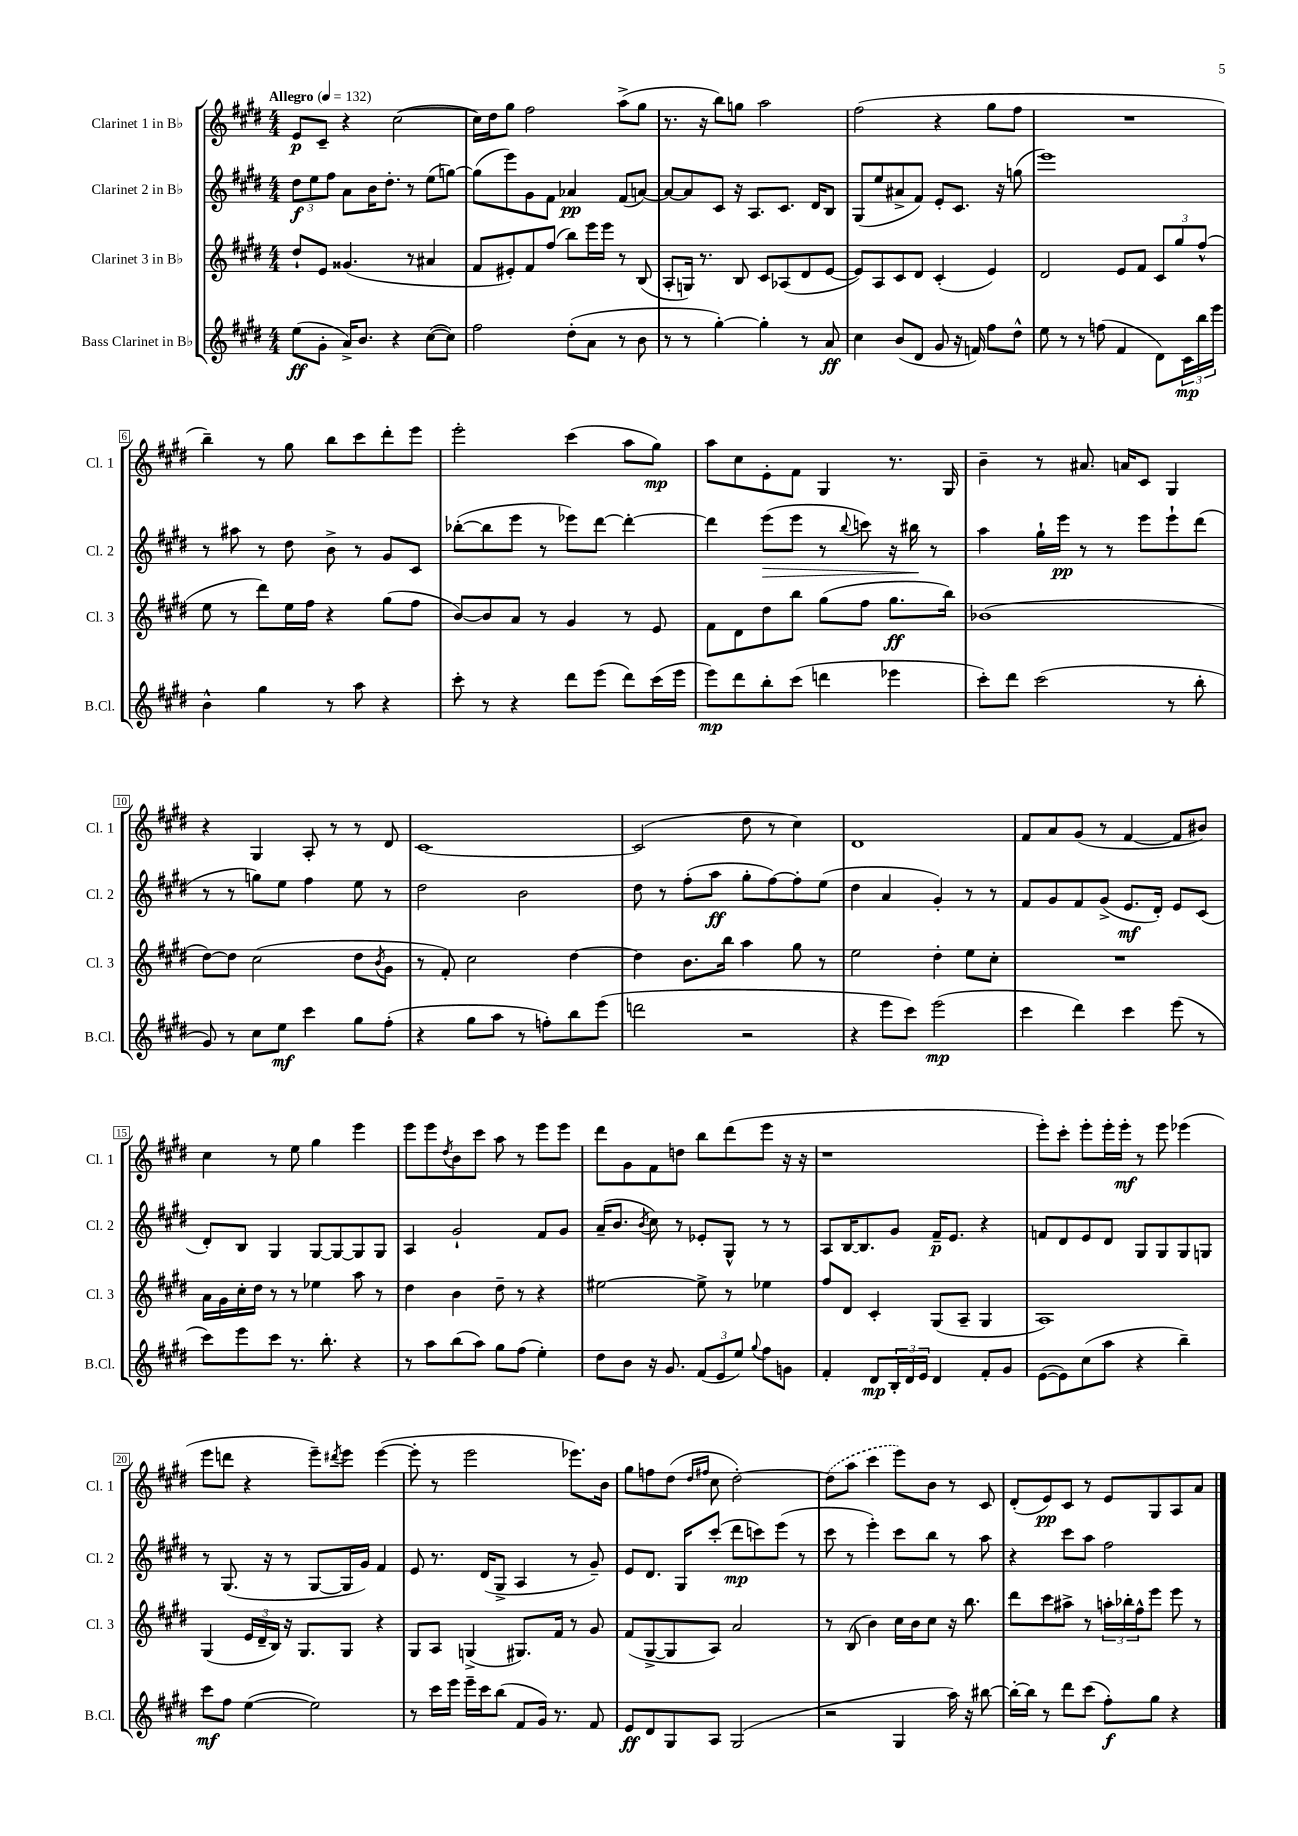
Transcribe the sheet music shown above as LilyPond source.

<<
\new StaffGroup <<
\new Staff = "s0" \with { instrumentName = "Clarinet 1 in Bb" shortInstrumentName = "Cl. 1" } {
    \clef treble \key e \major \numericTimeSignature \time 4/4 \tempo "Allegro" 4 = 132
    e'8\p cis'8-- r4 cis''2~( |
    cis''16) dis''16 gis''8 fis''2 a''8->( gis''8 |
    r8. r16 b''8) g''8 a''2 |
    fis''2( r4 gis''8 fis''8 |
    R1 |
    b''4--) r8 gis''8 b''8 cis'''8 dis'''8-. e'''8 |
    e'''2-. cis'''4( a''8 gis''8\mp) |
    a''8 cis''8 e'8-. fis'8 gis4 r8. gis16 |
    b'4-- r8 ais'8. a'16 cis'8 gis4 |
    r4 gis4 a8-. r8 r8 dis'8 |
    cis'1~ |
    cis'2( dis''8 r8 cis''4) |
    dis'1 |
    fis'8 a'8 gis'8( r8 fis'4~ fis'8 bis'8) |
    cis''4 r8 e''8 gis''4 e'''4 |
    e'''8 e'''8 \acciaccatura { dis''8 } b'8 cis'''8 a''8 r8 e'''8 e'''8 |
    dis'''8 gis'8 fis'8 d''8 b''8 dis'''8( e'''8 r16 r16 |
    r1 |
    e'''8-.) cis'''8-. e'''8-. e'''16-. e'''16-.\mf r8 e'''8 ees'''4( |
    e'''8 d'''8 r4 e'''8--) \acciaccatura { dis'''8 } e'''8 e'''4~( |
    e'''8-. r8 e'''2 ees'''8.) b'16 |
    gis''8 f''8 dis''8( \grace { dis''16 fis''16 } cis''8 dis''2~-.) |
    \once \slurDashed dis''8( a''8 cis'''4 e'''8) b'8 r8 cis'8 |
    dis'8-.( e'8\pp) cis'8 r8 e'8 gis8 a8 a'8 \bar "|." |
}
\new Staff = "s1" \with { instrumentName = "Clarinet 2 in Bb" shortInstrumentName = "Cl. 2" } {
    \clef treble \key e \major \numericTimeSignature \time 4/4
    \tuplet 3/2 { dis''8\f e''8 fis''8 } a'8 b'16 dis''8.-. r8 e''8( g''8~) |
    g''8( e'''8) gis'8 fis'8 aes'4\pp fis'8( a'8~) |
    a'8~ a'8 cis'8 r16 a8. cis'8. dis'16 b8 |
    gis8( e''8 ais'8-> fis'8) e'8-. cis'8. r16 g''8( |
    e'''1) |
    r8 ais''8 r8 dis''8 b'8-> r8 gis'8 cis'8 |
    bes''8~-.( bes''8 e'''8 r8 ees'''8) dis'''8~ dis'''4~-. |
    dis'''4 e'''8\>( e'''8 r8 \appoggiatura { b''8 } c'''8) r16 bis''16\! r8 |
    a''4 gis''16-! e'''16\pp r8 r8 e'''8 e'''8-! dis'''8( |
    r8 r8 g''8) e''8 fis''4 e''8 r8 |
    dis''2 b'2 |
    dis''8 r8 fis''8-.( a''8\ff gis''8-. fis''8~) fis''8-. e''8( |
    dis''4 a'4 gis'4-.) r8 r8 |
    fis'8 gis'8 fis'8 gis'8->( e'8.\mf dis'16-.) e'8 cis'8( |
    dis'8-.) b8 gis4 gis8~ gis8~ gis8 gis8 |
    a4 gis'2-! fis'8 gis'8 |
    a'16--( b'8. \acciaccatura { b'8 } cis''8) r8 ees'8-. gis8-^ r8 r8 |
    a8 b16~ b8. gis'8 fis'16--\p e'8. r4 |
    f'8 dis'8 e'8 dis'8 gis8 gis8 gis8 g8 |
    r8 gis8.( r16 r8 gis8~ gis16 gis'16) fis'4 |
    e'8 r8. dis'16( gis8-> a4 r8 gis'8--) |
    e'8 dis'8. gis16 cis'''8-.( dis'''8\mp c'''8) e'''8( r8 |
    cis'''8 r8 e'''4-.) cis'''8 b''8 r8 a''8 |
    r4 cis'''8 a''8 fis''2 \bar "|." |
}
\new Staff = "s2" \with { instrumentName = "Clarinet 3 in Bb" shortInstrumentName = "Cl. 3" } {
    \clef treble \key e \major \numericTimeSignature \time 4/4
    dis''8-! e'8 gisis'4.( r8 ais'4 |
    fis'8 eis'8-.) fis'8 fis''8( b''8) e'''16 e'''16 r8 b8( |
    a8-. g16) r8. b8 cis'8 aes8( dis'8 e'8~ |
    e'8) a8 cis'8 dis'8 cis'4-.( e'4) |
    dis'2 e'8 fis'8 \tuplet 3/2 { cis'8 gis''8 fis''8-^( } |
    e''8 r8 dis'''8) e''16 fis''16 r4 gis''8( fis''8 |
    b'8~) b'8 a'8 r8 gis'4 r8 e'8 |
    fis'8 dis'8 dis''8 b''8 gis''8( fis''8 gis''8.\ff b''16) |
    bes'1( |
    dis''8~) dis''8 cis''2( dis''8 \acciaccatura { b'8 } gis'8 |
    r8 fis'8-.) cis''2 dis''4~ |
    dis''4 b'8. b''16 a''4 gis''8 r8 |
    e''2 dis''4-. e''8 cis''8-. |
    R1 |
    a'16 gis'16 cis''16-. dis''16 r8 r8 ees''4 a''8 r8 |
    dis''4 b'4 dis''8-- r8 r4 |
    eis''2~ eis''8-> r8 ees''4 |
    fis''8 dis'8 cis'4-. gis8( a8-- gis4 |
    a1) |
    gis4( \tuplet 3/2 { e'16 dis'16-- b16) } r16 gis8. gis8 r4 |
    gis8 a8 g4->( gis8.) fis'16 r8 gis'8 |
    fis'8( gis8~-> gis8 a8) a'2 |
    r8 b8( b'4) cis''16 b'16 cis''8 r16 b''8. |
    dis'''8 cis'''8 ais''8-> r8 \tuplet 3/2 { a''16-. bes''16-. fis''16-^ } e'''8 e'''8 r8 \bar "|." |
}
\new Staff = "s3" \with { instrumentName = "Bass Clarinet in Bb" shortInstrumentName = "B.Cl." } {
    \clef treble \key e \major \numericTimeSignature \time 4/4
    e''8\ff( gis'8-. a'16->) b'8. r4 cis''8~( cis''8) |
    fis''2 dis''8-.( a'8 r8 b'8 |
    r8 r8 gis''4~-.) gis''4-. r8 a'8\ff |
    cis''4 b'8( dis'8 gis'8 r16 f'16) fis''8 dis''8-^ |
    e''8 r8 r8 f''8( fis'4 dis'8) \tuplet 3/2 { cis'16\mp b''16 e'''16 } |
    b'4-^ gis''4 r8 a''8 r4 |
    cis'''8-. r8 r4 dis'''8 e'''8( dis'''8) cis'''16( e'''16 |
    e'''8\mp) dis'''8 b''8-. cis'''8( d'''4 ees'''4 |
    cis'''8-.) dis'''8 cis'''2( r8 b''8-. |
    gis'8) r8 cis''8 e''8\mf cis'''4 gis''8 fis''8-.( |
    r4 gis''8 a''8 r8 f''8-.) b''8 e'''8( |
    d'''2 r2 |
    r4 e'''8 cis'''8) e'''2\mp( |
    cis'''4 dis'''4) cis'''4 e'''8( r8 |
    cis'''8) e'''8 cis'''8 r8. b''8.-. r4 |
    r8 a''8 b''8( a''8) gis''8 fis''8( e''4-.) |
    dis''8 b'8 r16 gis'8. \tuplet 3/2 { fis'8( e'8 e''8) } \appoggiatura { gis''8 } fis''8 g'8 |
    fis'4-. dis'8\mp \tuplet 3/2 { b16-. dis'16 e'16 } dis'4 fis'8-. gis'8 |
    e'8~( e'8) cis''8( a''8 r4 b''4--) |
    cis'''8\mf fis''8 e''4~( e''2) |
    r8 cis'''16 e'''16 e'''16-- cis'''16 b''8( fis'8 gis'16) r8. fis'8 |
    e'8\ff dis'8 gis8 a8 gis2( |
    r2 gis4 a''16) r16 bis''8~ |
    bis''16~-. bis''16 r8 dis'''8 cis'''8( fis''8-.\f) gis''8 r4 \bar "|." |
}
>>
>>
\layout { \context { \Score \override BarNumber.stencil = #(make-stencil-boxer 0.1 0.3 ly:text-interface::print) } }
